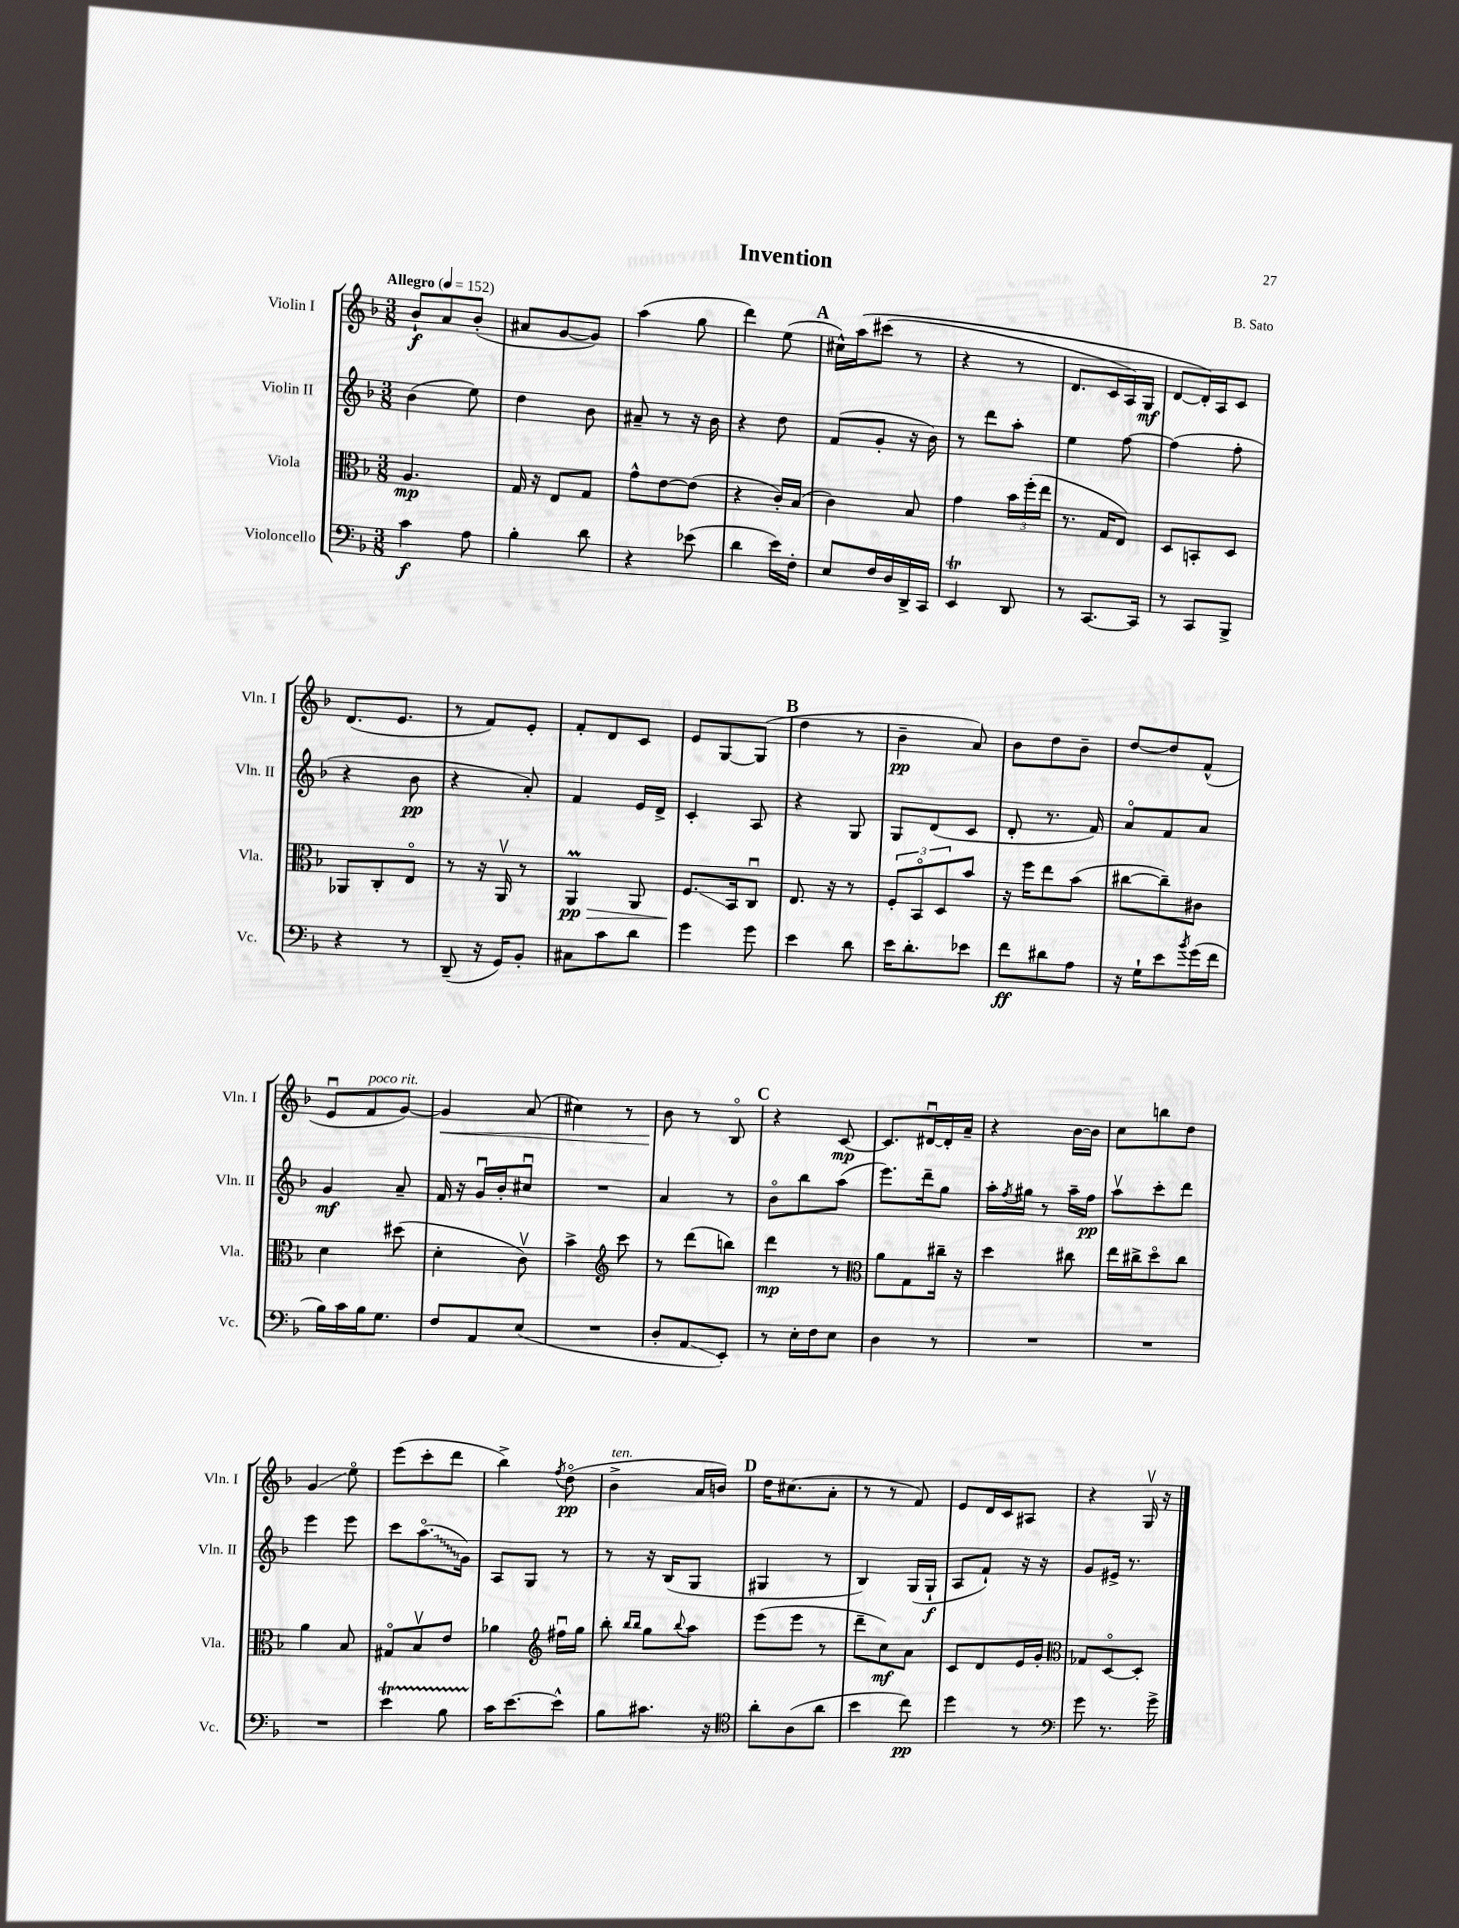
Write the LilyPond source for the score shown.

\header { title = "Invention" composer = "B. Sato" }
<<
\new StaffGroup <<
\new Staff = "s0" \with { instrumentName = "Violin I" shortInstrumentName = "Vln. I" } {
    \clef treble \key f \major \numericTimeSignature \time 3/8 \tempo "Allegro" 4 = 152
    bes'8-!\f a'8 bes'8-.( |
    ais'8 g'8~ g'8) |
    a''4( g''8 |
    d'''4) e''8( |
    \mark \markup { \bold "A" } cis''16-^) a''16\( cis'''8( r8 |
    r4 r8 |
    d'8. c'16 a16) g16\mf |
    d'8~ d'16-.\) a16 c'8 |
    d'8.( e'8. |
    r8 f'8) e'8-. |
    f'8-. d'8 c'8 |
    e'8 g8~ g8( |
    \mark \markup { \bold "B" } d''4 r8 |
    bes'4--\pp a'8) |
    bes'8 d''8 bes'8-- |
    d''8~ d''8 f'8-^( |
    e'8\downbow f'8^\markup { \italic "poco rit." } g'8~) |
    g'4\< a'8( |
    cis''4) r8 |
    bes'8\! r8 bes8\flageolet |
    \mark \markup { \bold "C" } r4 c'8~\mp |
    c'8. dis'16~\downbow dis'16-. a'16-- |
    r4 bes'16~ bes'16 |
    c''8 b''8 d''8 |
    g'4\glissando e''8\flageolet |
    e'''8( c'''8-. d'''8 |
    bes''4->) \acciaccatura { f''8 } d''8\flageolet\pp( |
    bes'4->^\markup { \italic "ten." } a'16 b'16) |
    \mark \markup { \bold "D" } d''16 cis''8.( a'8-. |
    r8 r8 f'8) |
    e'8 d'16 c'16 ais8 |
    r4 g16\upbow r16 \bar "|." |
}
\new Staff = "s1" \with { instrumentName = "Violin II" shortInstrumentName = "Vln. II" } {
    \clef treble \key f \major \numericTimeSignature \time 3/8
    bes'4( e''8) |
    d''4 bes'8 |
    ais'8-- r8 r16 bes'16 |
    r4 d''8 |
    \mark \markup { \bold "A" } f'8( g'8-. r16 bes'16) |
    r8 d'''8 a''8-. |
    e''4 f''8~ |
    f''4( f''8-. |
    r4 bes'8\pp |
    r4 a'8-.) |
    f'4 e'16 d'16-> |
    c'4-. a8 |
    \mark \markup { \bold "B" } r4 g8 |
    g8 d'8( c'8 |
    d'8-. r8. f'16) |
    a'8\flageolet f'8 a'8 |
    g'4\mf a'8-- |
    f'16 r16 g'16\downbow bes'16-. cis''8\downbow |
    R4. |
    a'4 r8 |
    \mark \markup { \bold "C" } bes'8\flageolet bes''8 a''8( |
    e'''8.) d'''16-- g''8 |
    a''16-. \acciaccatura { f''8 } gis''16 r8 a''16-- f''16\pp |
    a''8\upbow c'''8-. d'''8 |
    e'''4 e'''8 |
    c'''8 \once \override Glissando.style = #'zigzag a''8.\flageolet\glissando( g'16) |
    a8 g8 r8 |
    r8 r16 bes16( g8 |
    \mark \markup { \bold "D" } gis4 r8 |
    bes4) g16( g16-!\f |
    a8 f'8-!) r16 r16 |
    g'8 eis'16-> r8. \bar "|." |
}
\new Staff = "s2" \with { instrumentName = "Viola" shortInstrumentName = "Vla." } {
    \clef alto \key f \major \numericTimeSignature \time 3/8
    a4.\mp |
    g16 r16 e8 g8 |
    g'8-^ e'8~ e'8( |
    r4 c'16-.) bes16( |
    \mark \markup { \bold "A" } c'4) bes8 |
    g'4 \tuplet 3/2 { bes'16 f''16-.( e''16 } |
    r8. g16 e8) |
    d8 b,8-. d8 |
    aes,8 c8-. e8\flageolet |
    r8 r16 a,16\upbow r8 |
    a,4\prall\pp\> a,8 |
    f8.\glissando\! bes,16 c8\downbow |
    \mark \markup { \bold "B" } e8. r16 r8 |
    \tuplet 3/2 { f8-. bes,8\flageolet d8 } bes'8 |
    r16 f''16 e''8 bes'8( |
    cis''8~ cis''8--) cis'8 |
    d'4 dis''8( |
    d'4-. c'8\upbow) |
    bes'4-> \clef treble c'''8 |
    r8 d'''8( b''8) |
    \mark \markup { \bold "C" } d'''4\mp r8 |
    \clef alto a'8 g8 cis''16-- r16 |
    d''4 cis''8 |
    e''16 cis''16-> d''8\flageolet cis''8 |
    a'4 bes8 |
    gis8\flageolet bes8\upbow e'8 |
    aes'4 \clef treble fis''16\downbow g''16 |
    bes''8-. \grace { bes''16 bes''16 } g''8 \appoggiatura { bes''8 } a''8 |
    \mark \markup { \bold "D" } e'''8( e'''8 r8 |
    d'''8-- c''8\mf) a'8 |
    c'8 d'8 e'16 g'16-. |
    \clef alto ges8 d8~\flageolet d8-. \bar "|." |
}
\new Staff = "s3" \with { instrumentName = "Violoncello" shortInstrumentName = "Vc." } {
    \clef bass \key f \major \numericTimeSignature \time 3/8
    c'4\f a8 |
    bes4-. d'8 |
    r4 ees'8( |
    d'4 e'16) f16-. |
    \mark \markup { \bold "A" } e8 f16 d16 d,16-> c,16 |
    e,4\trill d,8 |
    r8 c,8.~ c,16 |
    r8 c,8 bes,,8-> |
    r4 r8 |
    d,8--( r16 g,16) bes,8-. |
    cis8 c'8 d'8 |
    g'4 g'8 |
    \mark \markup { \bold "B" } e'4 d'8 |
    e'16 d'8.-. ees'8 |
    f'8\ff dis'8 a8 |
    r16 g16-! e'8 \acciaccatura { bes'8 } g'16( f'16 |
    bes16) c'16 bes16 g8. |
    f8 a,8 e8( |
    R4. |
    d8-. a,8\glissando e,8-.) |
    \mark \markup { \bold "C" } r8 e16-. f16 e8 |
    d4 r8 |
    R4. |
    R4. |
    R4. |
    e'4\startTrillSpan bes8 |
    c'16\stopTrillSpan e'8.~ e'8-^ |
    bes8 cis'8. r16 |
    \mark \markup { \bold "D" } \clef tenor a'8-. a8( a'8 |
    bes'4 c''8\pp) |
    d''4 r8 |
    \clef bass g'8 r8. g'16-> \bar "|." |
}
>>
>>
\layout { \context { \Score \remove "Bar_number_engraver" } }
